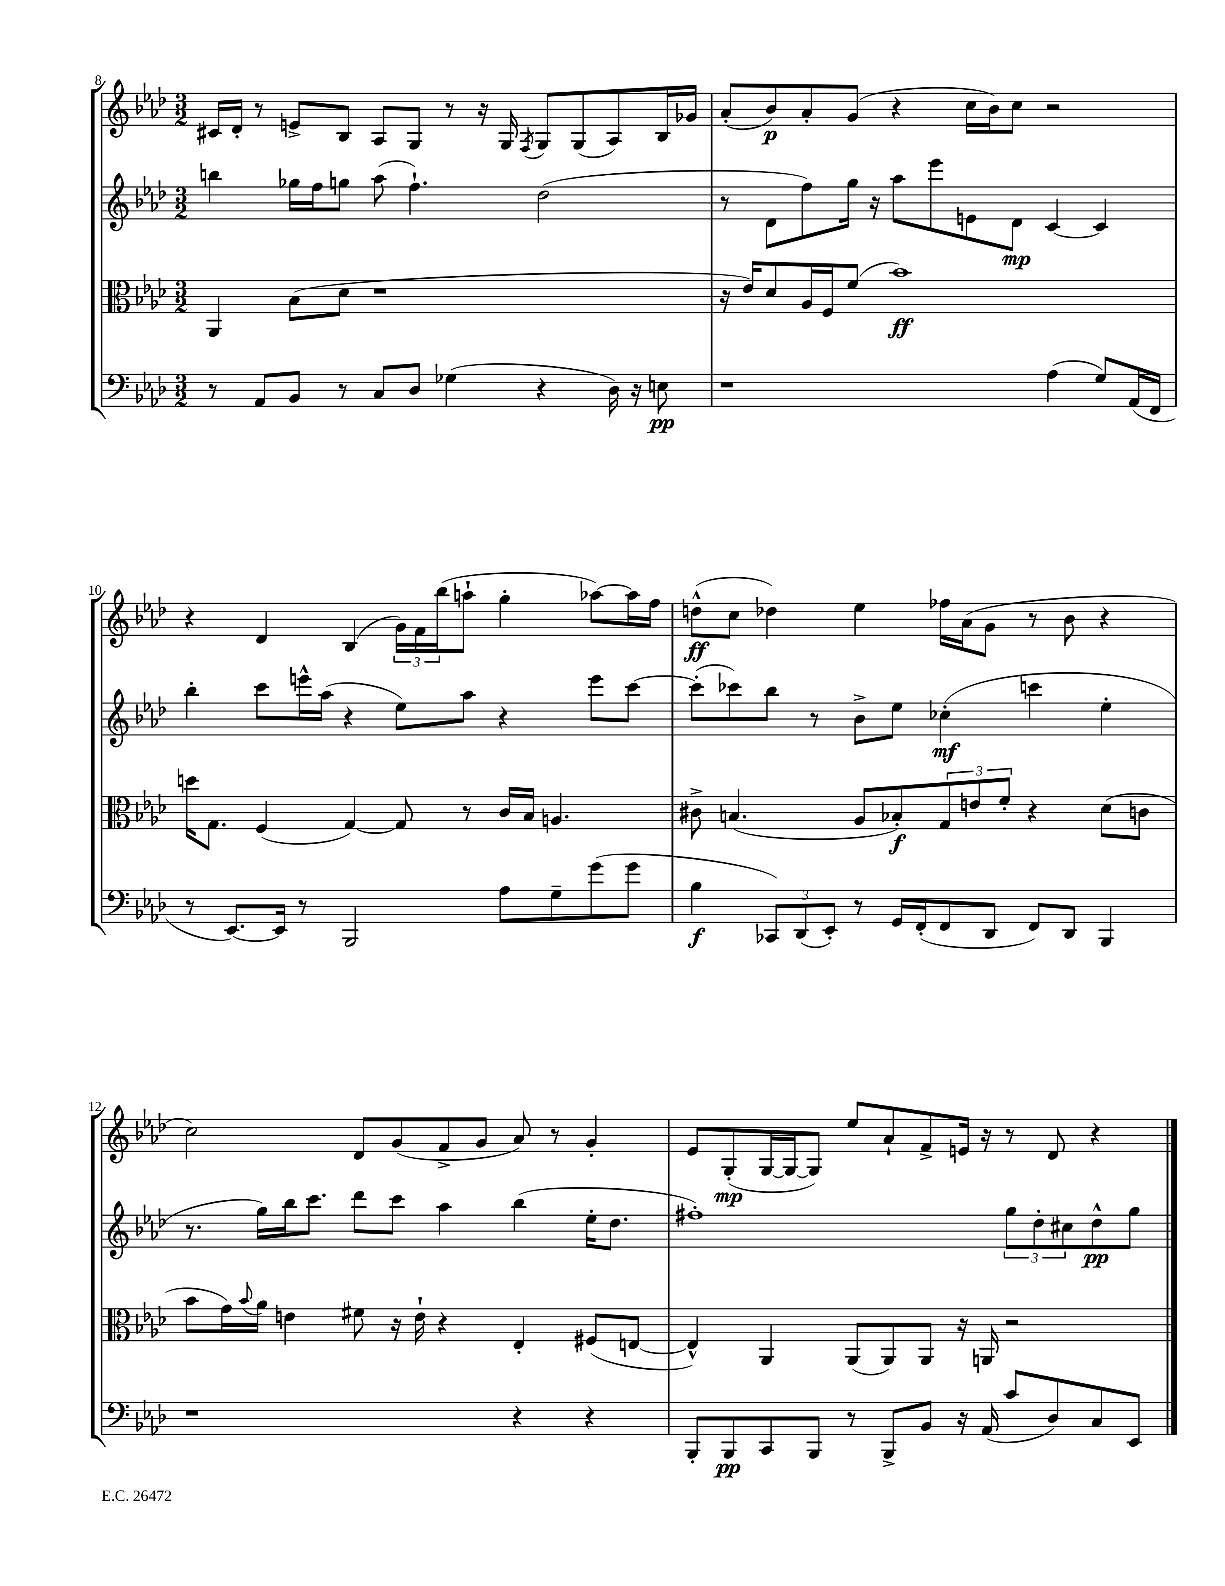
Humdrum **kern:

**kern	**kern	**kern	**kern
*staff4	*staff3	*staff2	*staff1
*clefF4	*clefC3	*clefG2	*clefG2
*k[b-e-a-d-]	*k[b-e-a-d-]	*k[b-e-a-d-]	*k[b-e-a-d-]
*M3/2	*M3/2	*M3/2	*M3/2
8r	4AA-	4bb	16c#
.	.	.	16d-'
8AA-	.	.	8r
8BB-	(8B-	16gg-	8e^
.	.	16ff	.
8r	8d-	8gg	8B-
8C	1r	(8aa-	8A-
8D-	.	4.ff`)	8G
(4G-	.	.	8r
.	.	.	16r
.	.	.	16G
.	.	.	8qF
4r	.	(2dd-	8G
.	.	.	(8G
16D-)	.	.	8A-)
16r	.	.	.
8E	.	.	16B-
.	.	.	16g-
=	=	=	=
1r	16r	8r	(8a-'
.	16e-)	.	.
.	8d-	8d-	8b-)
.	16A-	8ff)	8a-'
.	16F	.	.
.	(8f	16gg	(8g
.	.	16r	.
.	1b-)	8aa-	4r
.	.	8eee-	.
.	.	8e	16cc
.	.	.	16b-)
.	.	8d-	8cc
(4A-	.	[4c	2r
8G)	.	4c]	.
(16AA-	.	.	.
16FF	.	.	.
=	=	=	=
8r	16dd	4bb-'	4r
.	8.G	.	.
[8.EE-)	.	.	.
.	(4F	8ccc	4d-
16EE-]	.	.	.
8r	.	16eee^^	.
.	.	(16aa-	.
2BBB-	[4G)	4r	(4B-
.	8G]	8ee-)	24g)
.	.	.	24f
.	.	.	(24bb-
.	8r	8aa-	8aa`
8A-	16c	4r	4gg'
.	16B-	.	.
8G~	4.A	.	.
(8g	.	8eee	[8aa-)
8g	.	[8ccc	16aa-]
.	.	.	16ff
=	=	=	=
4B-	8c#^	(8ccc']	(8dd^^
.	(4.B	8ccc-)	8cc
12CC-)	.	8bb-	4dd-)
(12DD-	.	.	.
.	.	8r	.
12EE-')	.	.	.
8r	8A-	8b-^	4ee-
16GG	8B-')	8ee-	.
(16FF'	.	.	.
8FF	12G	(4cc-'	16ff-
.	.	.	(16a-
.	12e	.	.
8DD-	.	.	8g
.	12f'	.	.
8FF)	4r	4ccc	8r
8DD-	.	.	8b-
4BBB-	(8d-	4ee-'	4r
.	8c	.	.
=	=	=	=
1r	8b-	8.r	2cc)
.	16g)	.	.
.	8qqb-	.	.
.	16a-	16gg)	.
.	4e	16bb-	.
.	.	8.ccc	.
.	8f#	8ddd-	8d-
.	16r	8ccc	(8g
.	16e`	.	.
.	4r	4aa-	8f^
.	.	.	8g
4r	4E-'	(4bb-	8a-)
.	.	.	8r
4r	(8F#	16ee-'	4g'
.	.	8.dd-	.
.	[8E	.	.
=	=	=	=
8BBB-'	4E^^])	1ff#')	8e-
8BBB-	.	.	(8G'
8CC	4AA-	.	[16G
.	.	.	16G_
8BBB-	.	.	8G])
8r	(8AA-	.	8ee-
8BBB-^	8AA-)	.	8a-`
8BB-	8AA-	.	8f^
16r	16r	.	16e
(16AA-	16AA	.	16r
8c	2r	12gg	8r
.	.	12dd-'	.
8D-)	.	.	8d-
.	.	12cc#	.
8C	.	8dd-^^	4r
8EE-	.	8gg	.
==	==	==	==
*-	*-	*-	*-
